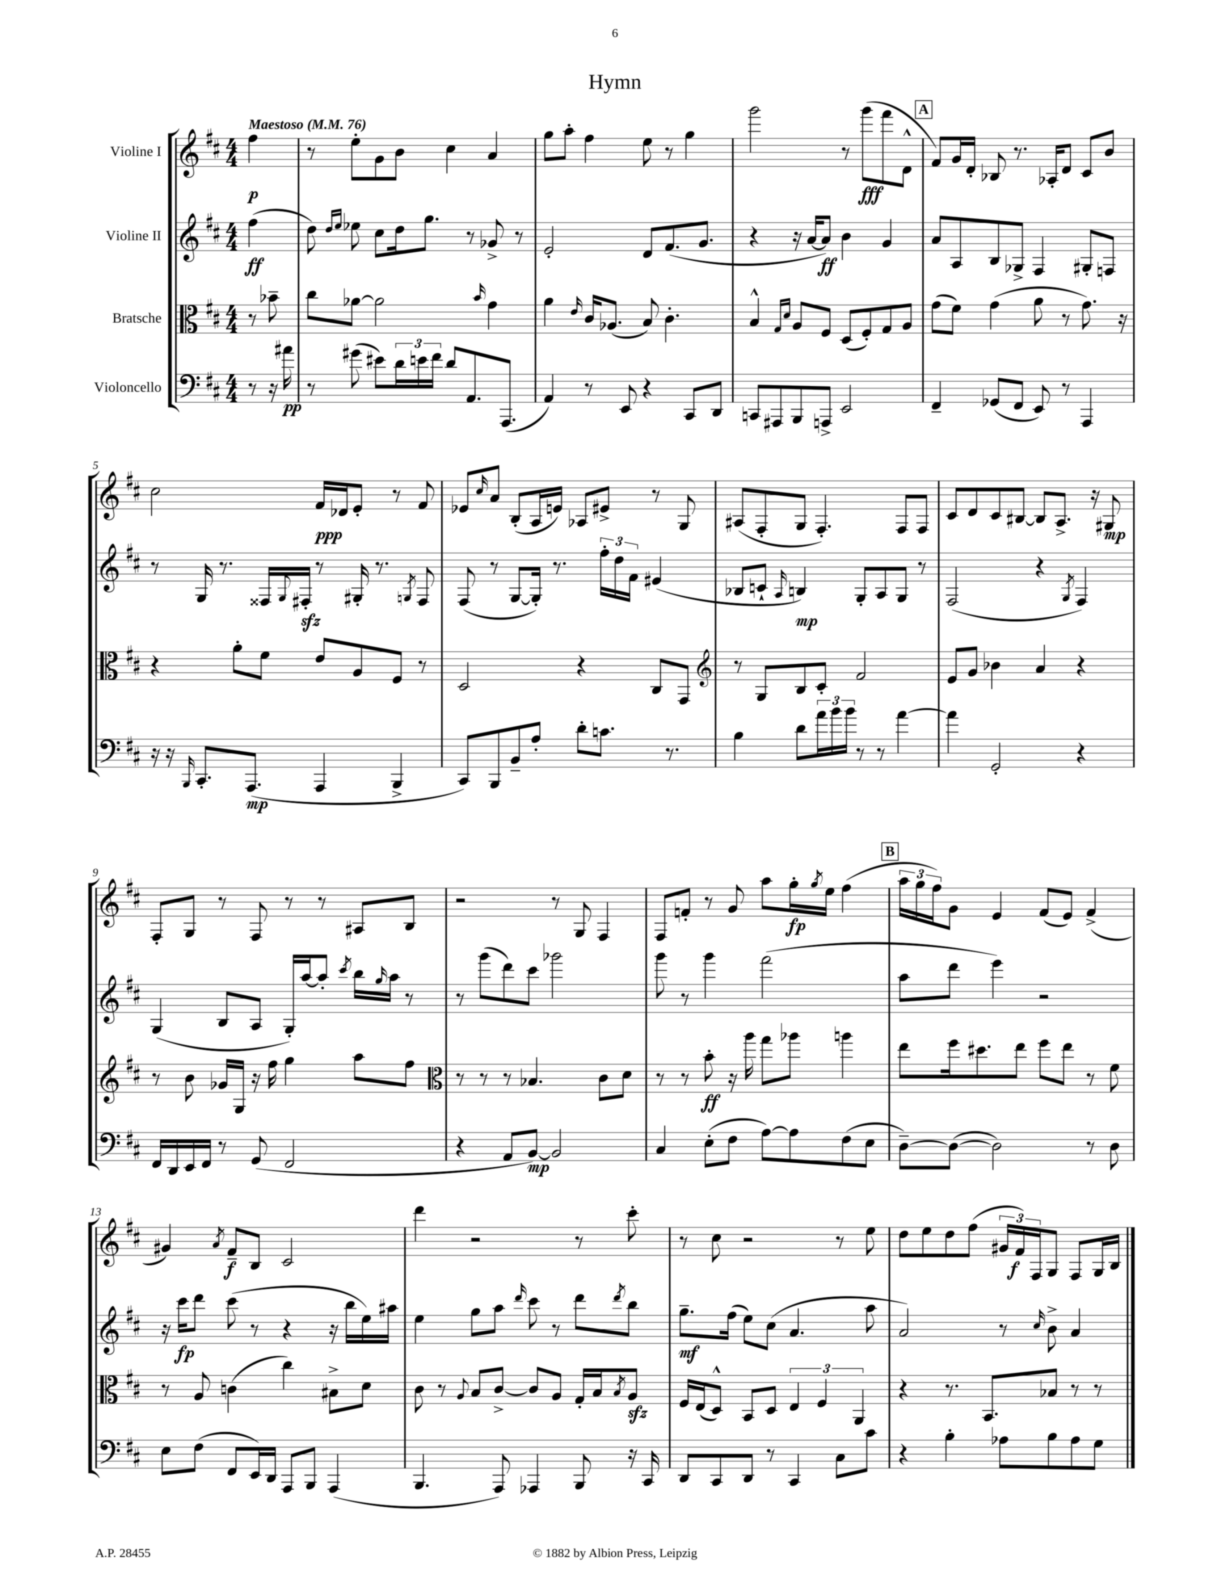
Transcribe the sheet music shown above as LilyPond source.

\header { title = "Hymn" }
<<
\new StaffGroup <<
\new Staff = "s0" \with { instrumentName = "Violine I" } {
    \clef treble \key d \major \numericTimeSignature \time 4/4 \partial 4 \tempo "Maestoso" 4 = 76
    fis''4\p |
    r8 e''8-. g'8 b'8 cis''4 a'4 |
    g''8 a''8-. fis''4 e''8 r8 g''4 |
    g'''2 r8 g'''8\fff( fis'''8 d'8-^ |
    \mark \markup { \box "A" } fis'8) g'16 d'16-. bes8 r8. aes16-. d'8 cis'8 b'8 |
    cis''2 fis'16\ppp des'16 e'8-. r8 fis'8 |
    ees'8 \grace { cis''16 } a'8 b8-.( a16 e'16) aes8 eis'8-> r8 g8 |
    ais8( fis8-. g8 fis4.-.) fis8 fis8 |
    cis'8 d'8 cis'8 bis8~ bis8 a8.-> r16 gis8\mp |
    fis8-. g8 r8 fis8 r8 r8 ais8 b8 |
    r2 r8 g8 fis4 |
    fis8 f'8-. r8 g'8 a''8 g''16-.\fp \acciaccatura { g''8 } e''16 fis''4( |
    \mark \markup { \box "B" } \tuplet 3/2 { a''16 g''16 fis''16) } g'8 e'4 fis'8( e'8) fis'4->( |
    gis'4) \acciaccatura { a'8 } fis'8--\f b8 cis'2 |
    d'''4 r2 r8 cis'''8-. |
    r8 cis''8 r2 r8 e''8 |
    d''8 e''8 d''8 fis''8( \tuplet 3/2 { gis'16 fis'16\f) fis16 } g8 fis8 g16 b16 \bar "|." |
}
\new Staff = "s1" \with { instrumentName = "Violine II" } {
    \clef treble \key d \major \numericTimeSignature \time 4/4 \partial 4
    fis''4\ff( |
    d''8) \grace { d''16 e''16 } ees''8 cis''8 d''16 g''8. r8 ges'8-> r8 |
    e'2-. d'8 fis'8.( g'8. |
    r4 r16 a'16~ a'8\ff) b'4 g'4 |
    \mark \markup { \box "A" } a'8 a8 b8 ges8-> fis4 gis8-. f8 |
    r8 g16 r8. fisis16 \appoggiatura { g8 } fis16-.\sfz r8 gis16-. r8. \acciaccatura { g8 } fis8 |
    fis8( r8 g8~ g16-.) r8. \tuplet 3/2 { fis''16-. d''16 fis'16 } eis'4( |
    bes8 c'8-! \grace { a16 } b4\mp) g8-. a8 g8 r8 |
    fis2( r4 \acciaccatura { g8 } fis4) |
    g4( b8 a8 g16-.) a''16~ a''8-. \acciaccatura { cis'''8 } b''16 \grace { g''16 } a''16 r8 |
    r8 g'''8( d'''8) cis'''8 ges'''2 |
    g'''8 r8 g'''4 fis'''2( |
    \mark \markup { \box "B" } a''8 d'''8 e'''4) r2 |
    r16 cis'''16\fp d'''8 cis'''8( r8 r4 r16 b''16 e''16) ais''16 |
    e''4 g''8 a''8 \grace { d'''16 } cis'''8 r8 d'''8 \acciaccatura { d'''8 } b''8 |
    g''8.--\mf fis''16( e''8) cis''8( a'4. a''8 |
    a'2) r8 \grace { cis''16 } b'8-> a'4 \bar "|." |
}
\new Staff = "s2" \with { instrumentName = "Bratsche" } {
    \clef alto \key d \major \numericTimeSignature \time 4/4 \partial 4
    r8 bes'8-- |
    cis''8 aes'8~ aes'2 \grace { b'16 } g'4 |
    a'4 \grace { e'16 } cis'16 aes8.( b8) cis'4.-. |
    b4-^ \grace { g16 d'16 } a8 fis8 d8( fis8-.) g8 a8 |
    \mark \markup { \box "A" } g'8( fis'8) g'4( a'8 r8 g'8.) r16 |
    r4 a'8-. fis'8 e'8 a8 fis8 r8 |
    d2 r4 cis8 g,8 |
    \clef treble r8 g8 b8 cis'8-. fis'2 |
    e'8 g'8 bes'4 a'4 r4 |
    r8 b'8 ges'16 g16 r16 fis''16 g''4 a''8 fis''8 |
    \clef alto r8 r8 r8 bes4. cis'8 d'8 |
    r8 r8 b'8-.\ff r16 a''16 g''8 aes''8 a''4 |
    \mark \markup { \box "B" } e''8 fis''16 dis''8. e''8 fis''8 e''8 r8 fis'8 |
    r8 a8 c'4( cis''4) bis8-> d'8 |
    cis'8 r8 \appoggiatura { a8 } b8 cis'8~-> cis'8 a8 g16-. b16 \acciaccatura { b8 } a8\sfz |
    fis16 e16( d8-^) b,8 d8 \tuplet 3/2 { e4 fis4 a,4 } |
    r4 r8. b,8. bes8 r8 r8 \bar "|." |
}
\new Staff = "s3" \with { instrumentName = "Violoncello" } {
    \clef bass \key d \major \numericTimeSignature \time 4/4 \partial 4
    r8 r16 ais'16\pp |
    r8 gis'8( eis'8) \tuplet 3/2 { d'16 e'16 fis'16 } d'8 a,8. a,,8.( |
    a,4) r8 e,8 r4 cis,8 d,8 |
    c,8 ais,,8 b,,8 a,,8-> e,2 |
    \mark \markup { \box "A" } fis,4-- ges,8( fis,8 e,8) r8 a,,4 |
    r16 r16 \grace { b,,16 } cis,8.-. a,,8.\mp( a,,4 b,,4-> |
    cis,8) b,,8 b,8-- a8-. d'8-. c'8. r8. |
    b4 d'8 \tuplet 3/2 { a'16 b'16 b'16 } r8 r8 a'4~ |
    a'4 g,2-. r4 |
    fis,16 d,16 e,16 fis,16 r8 g,8( fis,2 |
    r4 a,8 b,8~\mp) b,2 |
    cis4 e8-.( fis8 a8~) a8 fis8( e8 |
    \mark \markup { \box "B" } d8~--) d8~( d2) r8 d8 |
    e8 fis8( fis,8 e,16) d,16 a,,8 b,,8 a,,4( |
    b,,4. a,,8) aes,,4 b,,8 r16 cis,16 |
    d,8 cis,8 d,8 r8 cis,4 cis8 cis'8 |
    r4 b4-. aes8 b8 aes8 g8 \bar "|." |
}
>>
>>
